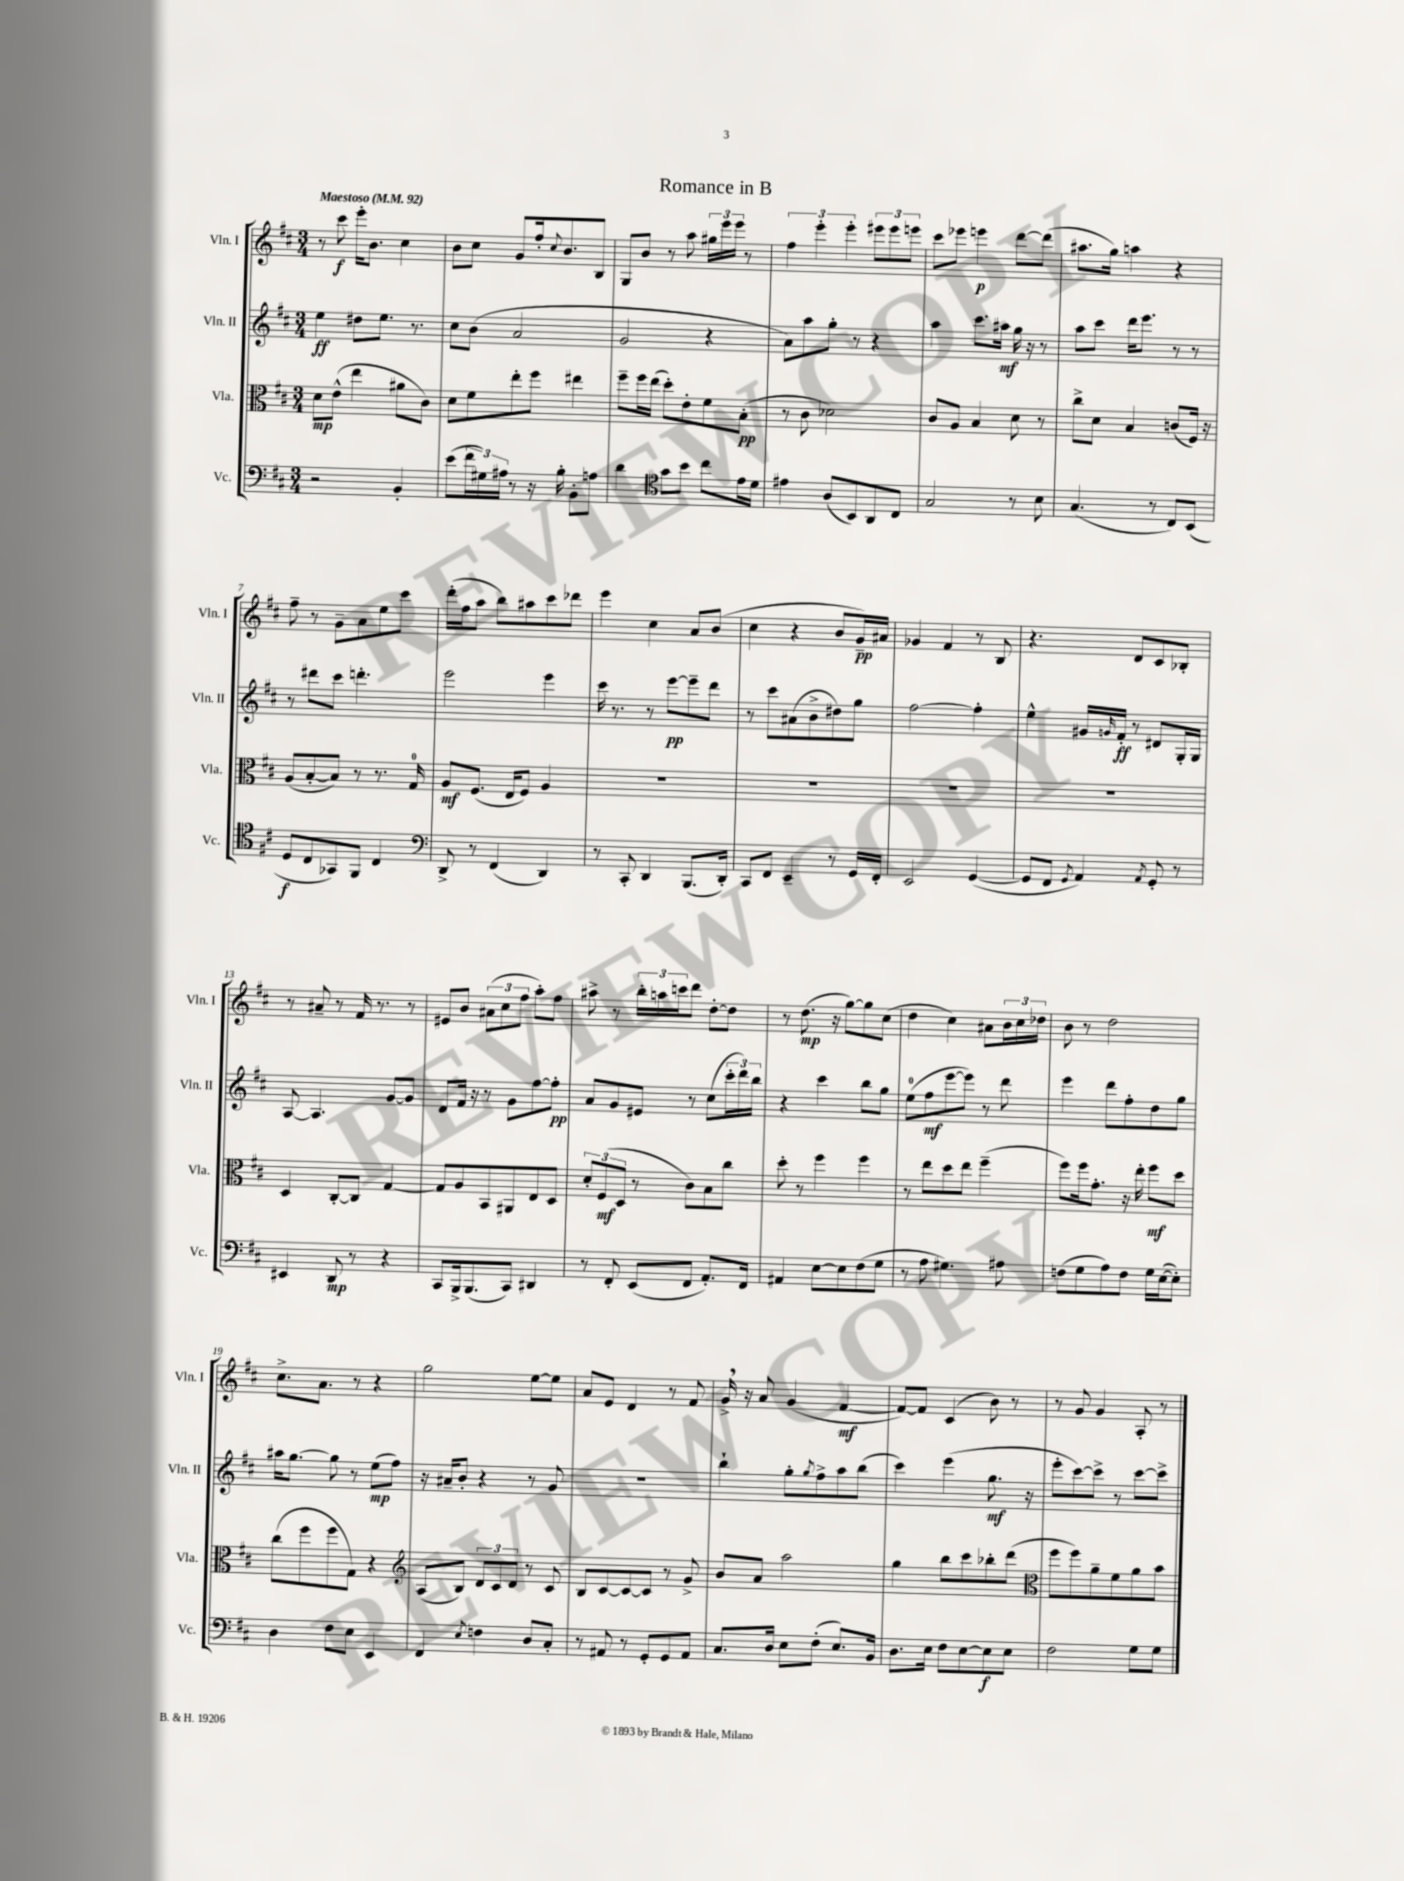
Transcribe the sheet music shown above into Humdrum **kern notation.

**kern	**dynam	**kern	**dynam	**kern	**dynam	**kern	**dynam
*part4	*part4	*part3	*part3	*part2	*part2	*part1	*part1
*staff4	*staff4	*staff3	*staff3	*staff2	*staff2	*staff1	*staff1
*I"Vc.	*	*I"Vla.	*	*I"Vln. II	*	*I"Vln. I	*
*I'Vc.	*	*I'Vla.	*	*I'Vln. II	*	*I'Vln. I	*
*clefF4	*	*clefC3	*	*clefG2	*	*clefG2	*
*k[f#c#]	*	*k[f#c#]	*	*k[f#c#]	*	*k[f#c#]	*
*M3/4	*	*M3/4	*	*M3/4	*	*M3/4	*
*MM92	*	*MM92	*	*MM92	*	*MM92	*
=1	=1	=1	=1	=1	=1	=1	=1
!	!	!	!	!	!	!LO:TX:a:B:t=Maestoso	!
2r	.	8d\L	mp	4ee\	ff	8r	.
.	.	(8e^^\J	.	.	.	8ccc#\	f
.	.	4ee\	.	8dd#X\L	.	16eee'\KL	.
.	.	.	.	.	.	8.b\J	.
.	.	.	.	8.ee\J	.	.	.
4BB'/	.	8a#X\L	.	.	.	4cc#\	.
.	.	.	.	8.r	.	.	.
.	.	8c#\J)	.	.	.	.	.
=2	=2	=2	=2	=2	=2	=2	=2
(8e\L	.	8d\L	.	8cc#\L	.	8b\L	.
24f#\L	.	8f#\	.	(8b\J	.	8cc#\J	.
24G#X\)	.	.	.	.	.	.	.
24A#X\JJ	.	.	.	.	.	.	.
8r	.	8ee'\	.	2a/	.	8g/L	.
16r	.	8ff#\J	.	.	.	16ff#'/k	.
.	.	.	.	.	.	8qqcc#/	.
16B'\	.	.	.	.	.	8.b/	.
8BB'\L	.	4ee#X\	.	.	.	.	.
8An\J	.	.	.	.	.	8B/J	.
=3	=3	=3	=3	=3	=3	=3	=3
4d\	.	8ff#~\L	.	2g/	.	8G/L	.
.	.	16ff#\L	.	.	.	8b/J	.
.	.	(16ee\JJ	.	.	.	.	.
*clefC4	*	*	*	*	*	*	*
8g\L	.	8dd'\L)	.	.	.	8r	.
8b\J	.	8e'\	.	.	.	8aa\	.
8cc#\L	.	8f#\	.	4r	.	24gg#X\LL	.
.	.	.	.	.	.	24eee\	.
.	.	.	.	.	.	24eee\JJ	.
16e\L	.	(8B'\J	pp	.	.	8r	.
16d\JJ	.	.	.	.	.	.	.
=4	=4	=4	=4	=4	=4	=4	=4
4e#X\	.	8r	.	8a\L)	.	6ff#\	.
.	.	8c#\	.	8aa\	.	.	.
.	.	.	.	.	.	6eee'\	.
(8A/L	.	2d-X\)	.	8gg'\J	.	.	.
.	.	.	.	.	.	6eee'\	.
8BB/)	.	.	.	8r	.	.	.
8AA/	.	.	.	4r	.	12eee#X\L	.
.	.	.	.	.	.	12eee#\	.
8C#/J	.	.	.	.	.	.	.
.	.	.	.	.	.	12eeen\J	.
=5	=5	=5	=5	=5	=5	=5	=5
2G/	.	8c#/L	.	4aa\	.	8ccc#\L	.
.	.	8A/J	.	.	.	8eee-X\J	.
.	.	4B/	.	8.ccc#\L	.	4eeen\	p
.	.	.	.	16aa#X\Jk	mf	.	.
8r	.	8d\	.	16gg\	.	[8ddd\L	.
.	.	.	.	16r	.	.	.
8B\	.	8r	.	8r	.	(8ddd\J]	.
=6	=6	=6	=6	=6	=6	=6	=6
(4.G/	.	8cc#^\L	.	8aa\L	.	8.aa#X\L	.
.	.	8d\J	.	8ccc#\J	.	.	.
.	.	.	.	.	.	16gg\Jk)	.
.	.	4B/	.	16ddd\KL	.	4aan\	.
.	.	.	.	8.eee\J	.	.	.
8r	.	.	.	.	.	.	.
8C#/L)	.	(8cn/L	.	8r	.	4r	.
(8BB/J	.	16F#/Jk)	.	8r	.	.	.
.	.	16r	.	.	.	.	.
!!LO:LB:g=z
=7	=7	=7	=7	=7	=7	=7	=7
8D/L	f	(8A/L	.	8r	.	8ff#~\	.
8C#/	.	[8B'/	.	8ddd#X\L	.	8r	.
8GG-X/)	.	8B/J])	.	8ccc#\J	.	8g~\L	.
8FF#/J	.	8r	.	4.dddn'\	.	8a\	.
4C#/	.	8.r	.	.	.	8ee\	.
.	.	.	.	.	.	8ccc#\J	.
.	.	16G/	.	.	.	.	.
=8	=8	=8	=8	=8	=8	=8	=8
*clefF4	*	*	*	*	*	*	*
8DD^/	.	8A/L	mf	2eee\	.	(16ddd'\LL	.
.	.	.	.	.	.	16ff#\J	.
8r	.	(8.F#/J	.	.	.	8aa\J	.
(4FF#/	.	.	.	.	.	8bb\L)	.
.	.	16E/KL	.	.	.	.	.
.	.	8F#/J)	.	.	.	8aa#X\	.
4DD/)	.	4A/	.	4eee\	.	8ccc#\	.
.	.	.	.	.	.	8ddd-X\J	.
=9	=9	=9	=9	=9	=9	=9	=9
8r	.	2.r	.	16ccc#\	.	4eee\	.
.	.	.	.	8.r	.	.	.
8CC#'/	.	.	.	.	.	.	.
4DD/	.	.	.	8r	.	4cc#\	.
.	.	.	.	[8eee\L	pp	.	.
(8.BBB/L	.	.	.	8eee~\]	.	8a/L	.
.	.	.	.	8ddd\J	.	(8b/J	.
16DD'/Jk)	.	.	.	.	.	.	.
=10	=10	=10	=10	=10	=10	=10	=10
8CC#/L	.	2.r	.	8r	.	4cc#\	.
8FF#/J	.	.	.	8ccc#\L	.	.	.
4EE~/	.	.	.	(8a#X\	.	4r	.
.	.	.	.	8b^\	.	.	.
8r	.	.	.	8dd#X\)	.	8b/L	.
16GG/LL	.	.	.	8gg\J	.	16g~/L)	pp
16FF#'/JJ	.	.	.	.	.	16a#X/JJ	.
=11	=11	=11	=11	=11	=11	=11	=11
2EE/	.	2.r	.	[2ff#\	.	4g-X/	.
.	.	.	.	.	.	4f#/	.
([4GG/	.	.	.	4ff#'\]	.	8r	.
.	.	.	.	.	.	8B/	.
=12	=12	=12	=12	=12	=12	=12	=12
8GG/L]	.	2.r	.	4ee^^\	.	4.r	.
8FF#/J	.	.	.	.	.	.	.
8qGG/	.	.	.	.	.	.	.
4AA/)	.	.	.	16g#X/LL	.	.	.
.	.	.	.	16qqgn/	.	.	.
.	.	.	.	16f#'/JJ	ff	.	.
.	.	.	.	8r	.	8d/L	.
8qAA/	.	.	.	.	.	.	.
8GG'/	.	.	.	8d#X/L	.	8c#/	.
8r	.	.	.	16G'/L	.	8B-X'/J	.
.	.	.	.	16G/JJ	.	.	.
!!LO:LB:g=z
=13	=13	=13	=13	=13	=13	=13	=13
4EE#X/	.	4D/	.	[8A/	.	8r	.
.	.	.	.	4.A/]	.	8a#X~/	.
8DD/	mp	[8C#'/L	.	.	.	8r	.
8r	.	8C#/J]	.	.	.	16f#/	.
.	.	.	.	.	.	8.r	.
4r	.	[4G/	.	[8g/L	.	.	.
.	.	.	.	8g/J]	.	8r	.
=14	=14	=14	=14	=14	=14	=14	=14
8CC#/L	.	8G/L]	.	8d/L	.	8e#X/L	.
16BBB^/k	.	8A/	.	16f#/Jk	.	8b/J	.
(8.BBB/	.	.	.	16r	.	.	.
.	.	8BB/	.	8r	.	(12a#X\L	.
.	.	.	.	.	.	12cc#\	.
8CC#/J)	.	8AA#X/	.	8g\L	.	.	.
.	.	.	.	.	.	12ff#\J	.
4DD#X/	.	8E/	.	[8ff#\	.	8aa'\L)	.
.	.	8D/J	.	8ff#'\J]	pp	8ff#\J	.
=15	=15	=15	=15	=15	=15	=15	=15
8r	.	12d'/L	.	8a/L	.	8aa#X^\	.
.	.	(12F#/	mf	.	.	.	.
8FF#'/	.	.	.	8g/	.	8r	.
.	.	12D/J	.	.	.	.	.
(8EE/L	.	8r	.	8e#X/J	.	24bb'\LL	.
.	.	.	.	.	.	24aan\	.
.	.	.	.	.	.	24cccn\J	.
8FF#/J	.	8c#\L)	.	8r	.	8ddd\J	.
8.AA'/L)	.	8B\	.	(8cc#\L	.	[8dd'\L	.
.	.	8cc#\J	.	24ccc#'\L	.	8dd\J]	.
.	.	.	.	24ddd\)	.	.	.
16FF#/Jk	.	.	.	.	.	.	.
.	.	.	.	24bb\JJ	.	.	.
=16	=16	=16	=16	=16	=16	=16	=16
4AA#X/	.	8dd'\	.	4r	.	8r	.
.	.	8r	.	.	.	(8.dd\	mp
[8E\L	.	4ff#\	.	4ccc#\	.	.	.
.	.	.	.	.	.	16r	.
8E\]	.	.	.	.	.	[8gg\L)	.
(8F#\	.	4ff#\	.	8bb\L	.	8gg\]	.
8G\J	.	.	.	8gg\J	.	(8cc#\J	.
=17	=17	=17	=17	=17	=17	=17	=17
8r	.	8r	.	(8ee\L	.	4dd\	.
8A\	.	8ee\L	.	8ff#\	mf	.	.
4.G#X\)	.	8dd\	.	[8eee\	.	4cc#\)	.
.	.	8ee\J	.	8eee\J])	.	.	.
.	.	(4ff#~\	.	8r	.	8a#X\L	.
8A#X\	.	.	.	8ddd\	.	24b\L	.
.	.	.	.	.	.	24cc#\	.
.	.	.	.	.	.	24dd-X\JJ	.
=18	=18	=18	=18	=18	=18	=18	=18
(8Fn\L	.	8ff#\L)	.	4eee\	.	8b\	.
8G\	.	16ff#\k	.	.	.	8r	.
.	.	8.g'\J	.	.	.	.	.
8A\)	.	.	.	8ddd\L	.	2dd\	.
8F\J	.	16r	.	8ff#'\	.	.	.
.	.	16ee'\	.	.	.	.	.
16G\LL	.	8ff#\L	mf	8dd\	.	.	.
([16E\J	.	.	.	.	.	.	.
8E'\J])	.	8dd\J	.	8gg\J	.	.	.
!!LO:LB:g=z
=19	=19	=19	=19	=19	=19	=19	=19
4D\	.	(8cc#\L	.	16aa#X\KL	.	8.cc#^\L	.
.	.	.	.	[8.gg\J	.	.	.
.	.	8ff#\	.	.	.	.	.
.	.	.	.	.	.	8.a\J	.
8F#\L	.	8ff#\	.	8gg\]	.	.	.
8E\J	.	8G\J)	.	8r	.	8r	.
4EE/	.	4r	.	(8ee\L	mp	4r	.
.	.	.	.	8ff#\J)	.	.	.
=20	=20	=20	=20	=20	=20	=20	=20
*	*	*clefG2	*	*	*	*	*
4FF#/	.	(8A/L	.	16r	.	2gg\	.
.	.	.	.	16a#X~/KL	.	.	.
.	.	8B/J)	.	8b'/J	.	.	.
8qE/	.	.	.	.	.	.	.
4Fn\	.	12d/L	.	4r	.	.	.
.	.	12c#/	.	.	.	.	.
.	.	12d/J	.	.	.	.	.
8D/L	.	8r	.	8r	.	[8ee\L	.
8C#'/J	.	8c#/	.	8g/	.	8ee\J]	.
=21	=21	=21	=21	=21	=21	=21	=21
8r	.	8B/L	.	2.r	.	8a/L	.
8AA#X/	.	[8c#/	.	.	.	8e/J	.
8r	.	8c#/_	.	.	.	4d/	.
8GG'/L	.	8c#/J]	.	.	.	.	.
8GG/	.	8r	.	.	.	8r	.
8AA#/J	.	8g^/	.	.	.	8f#/	.
=22	=22	=22	=22	=22	=22	=22	=22
8.C#/L	.	8b/L	.	4bb`\	.	16g^,/	.
.	.	.	.	.	.	16r	.
.	.	8a/J	.	.	.	8a/	.
16D/Jk	.	.	.	.	.	.	.
8E\L	.	2aa\	.	8gg'\L	.	(4g/	.
.	.	.	.	8qgg/	.	.	.
(8F#'\J	.	.	.	8ff#^\	.	.	.
8.E/L)	.	.	.	8aa\	.	[4f#/	mf
.	.	.	.	(8bb\J	.	.	.
16BB/Jk	.	.	.	.	.	.	.
=23	=23	=23	=23	=23	=23	=23	=23
8.D\L	.	4gg\	.	4ccc#\)	.	8f#/L_)	.
.	.	.	.	.	.	8f#/J]	.
16E\Jk	.	.	.	.	.	.	.
8F#\L	.	8bb\L	.	(4eee\	.	(4c#/	.
[8E\	.	8ccc#\	.	.	.	.	.
8E\]	f	8bb-X'\	.	8.gg\	mf	8b\)	.
8E\J	.	(8ddd\J	.	.	.	8r	.
.	.	.	.	16r	.	.	.
=24	=24	=24	=24	=24	=24	=24	=24
*	*	*clefC3	*	*	*	*	*
2F#\	.	8ff#\L	.	8eee'\L	.	8r	.
.	.	8ff#\)	.	[8ccc#\)	.	8g/	.
.	.	8a~\	.	8ccc#^\J]	.	4g/	.
.	.	8f#\	.	8r	.	.	.
8G\L	.	8a\	.	[8ccc#\L	.	8A'/	.
8G\J	.	8b\J	.	8ccc#^\J]	.	8r	.
==	==	==	==	==	==	==	==
*-	*-	*-	*-	*-	*-	*-	*-
